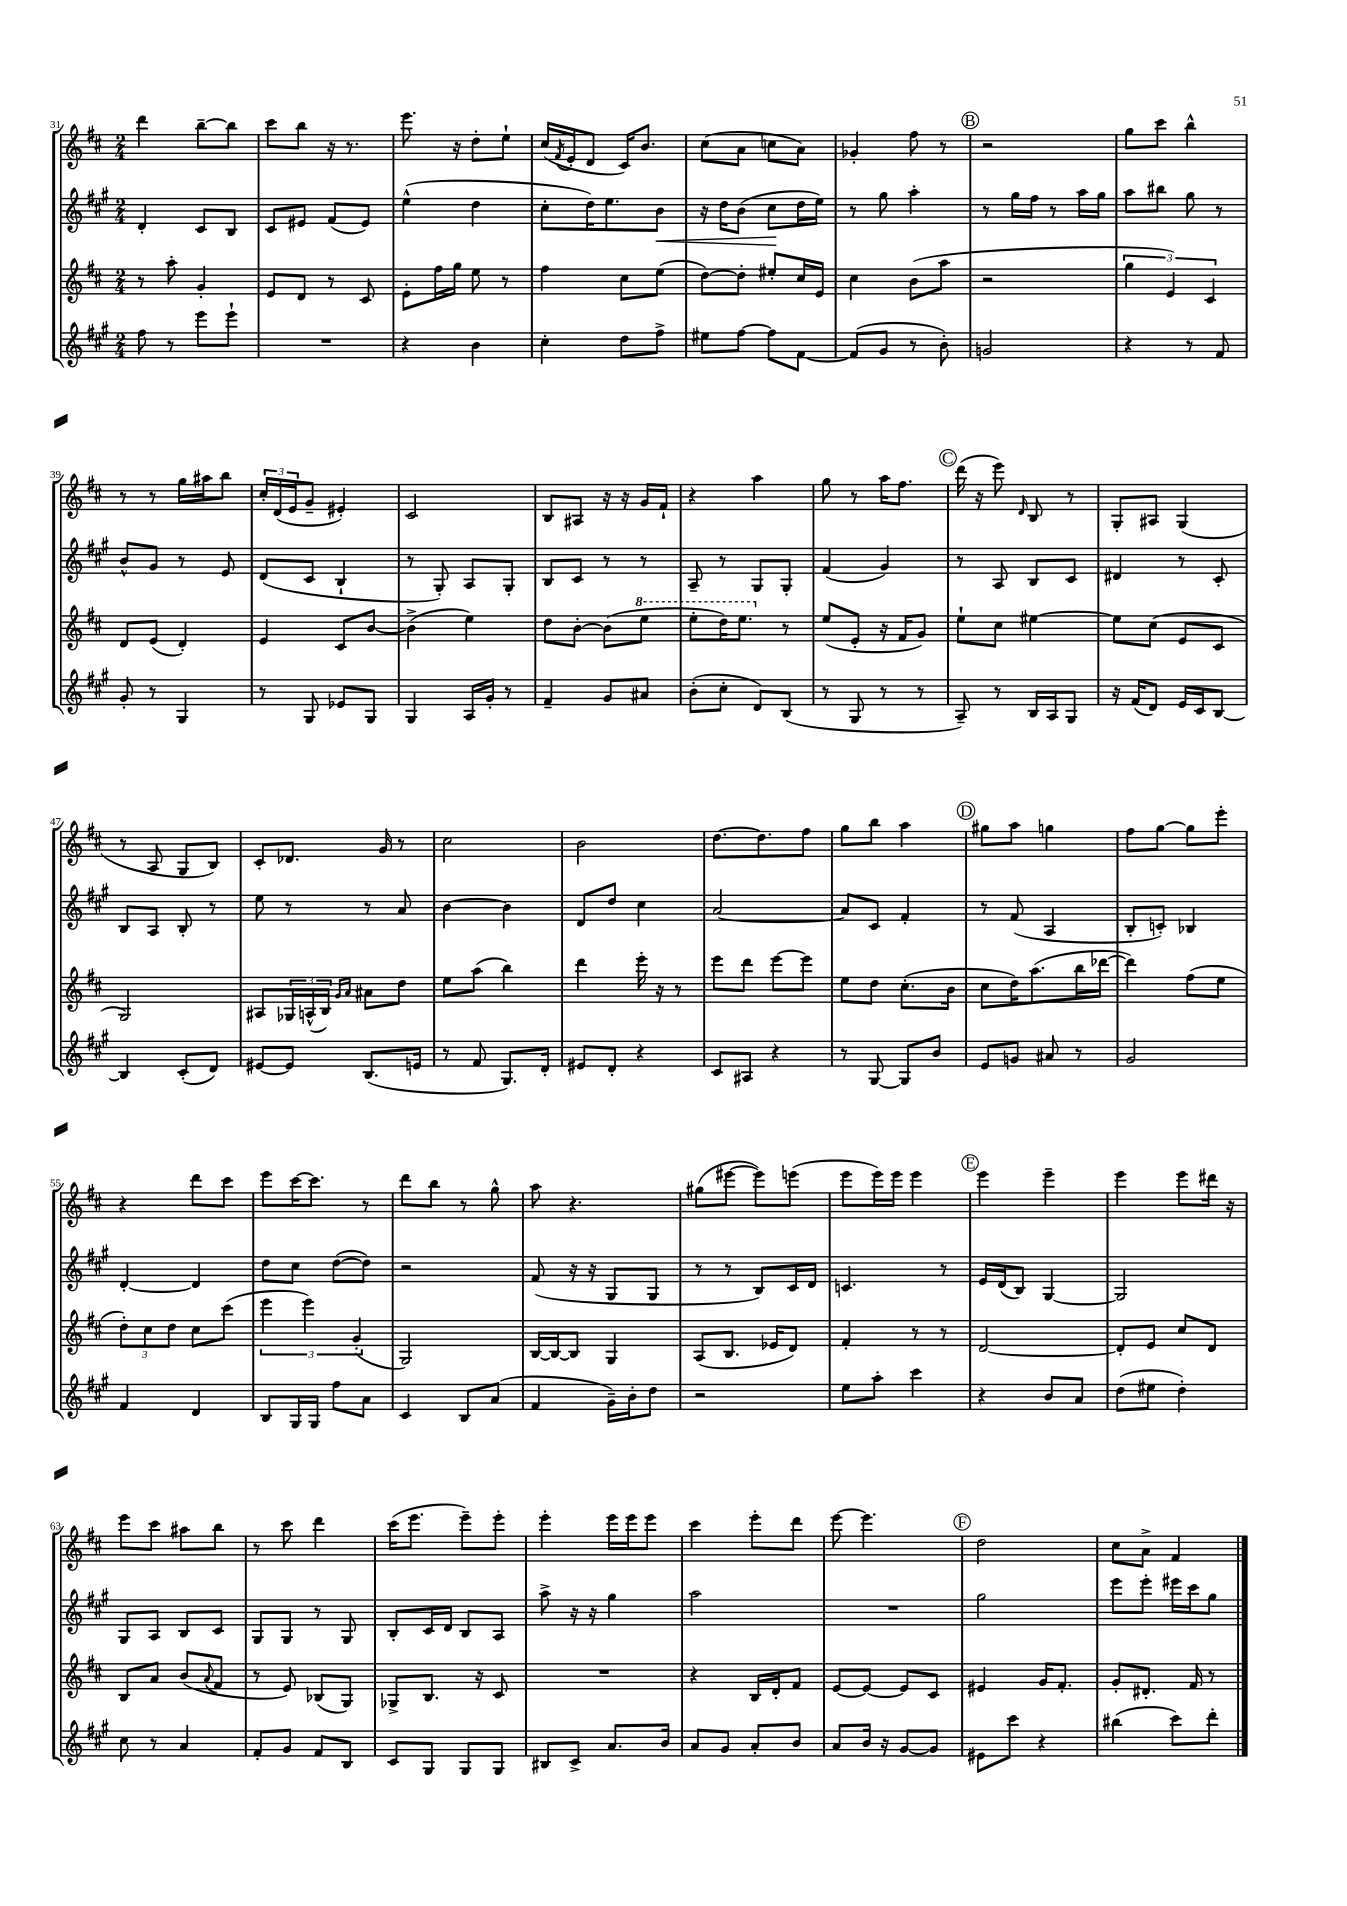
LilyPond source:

<<
\new StaffGroup <<
\new Staff = "s0" {
    \clef treble \key d \major \numericTimeSignature \time 2/4
    d'''4 b''8~-- b''8 |
    cis'''8 b''8 r16 r8. |
    e'''8. r16 d''8-. e''8-! |
    cis''16( \acciaccatura { fis'8 } e'16-. d'8 cis'16) b'8. |
    cis''8( a'8 c''8 a'8) |
    ges'4-. fis''8 r8 |
    \mark \markup { \circle "B" } r2 |
    g''8 cis'''8 b''4-^ |
    r8 r8 g''16 ais''16 b''8 |
    \tuplet 3/2 { cis''16-. d'16( e'16 } g'8-- eis'4-.) |
    cis'2 |
    b8 ais8 r16 r16 g'16 fis'16-! |
    r4 a''4 |
    g''8 r8 a''16 fis''8. |
    \mark \markup { \circle "C" } d'''16( r16 e'''8) \grace { d'16 } b8 r8 |
    g8-. ais8 g4( |
    r8 a8 g8 b8) |
    cis'8-. des'8. g'16 r8 |
    cis''2 |
    b'2 |
    d''8.~ d''8. fis''8 |
    g''8 b''8 a''4 |
    \mark \markup { \circle "D" } gis''8 a''8 g''4 |
    fis''8 g''8~ g''8 e'''8-. |
    r4 d'''8 cis'''8 |
    e'''8 cis'''16~ cis'''8. r8 |
    d'''8 b''8 r8 g''8-^ |
    a''8 r4. |
    gis''8( eis'''8~ eis'''8) e'''8( |
    e'''8 e'''16) e'''16 e'''4 |
    \mark \markup { \circle "E" } e'''4 e'''4-- |
    e'''4 e'''8 dis'''16 r16 |
    e'''8 cis'''8 ais''8 b''8 |
    r8 cis'''8 d'''4 |
    cis'''16( e'''8. e'''8--) e'''8-. |
    e'''4-. e'''16 e'''16 e'''8 |
    cis'''4 e'''8-. d'''8 |
    e'''8~ e'''4. |
    \mark \markup { \circle "F" } d''2 |
    cis''8 a'8-> fis'4 \bar "|." |
}
\new Staff = "s1" {
    \clef treble \key a \major \numericTimeSignature \time 2/4
    d'4-. cis'8 b8 |
    cis'8 eis'8 fis'8( eis'8) |
    e''4-^( d''4 |
    cis''8-. d''16) e''8. b'8\< |
    r16 d''16 b'8( cis''8\! d''16 e''16) |
    r8 gis''8 a''4-. |
    \mark \markup { \circle "B" } r8 gis''16 fis''16 r8 a''16 gis''16 |
    a''8 bis''8 gis''8 r8 |
    b'8-^ gis'8 r8 e'8 |
    d'8( cis'8 b4-! |
    r8 gis8-.) a8 gis8-. |
    b8 cis'8 r8 r8 |
    a8-- r8 gis8 gis8-. |
    fis'4( gis'4) |
    \mark \markup { \circle "C" } r8 a8 b8 cis'8 |
    dis'4 r8 cis'8-. |
    b8 a8 b8-. r8 |
    e''8 r8 r8 a'8 |
    b'4~ b'4 |
    d'8 d''8 cis''4 |
    a'2~ |
    a'8 cis'8 fis'4-. |
    \mark \markup { \circle "D" } r8 fis'8( a4 |
    b8-. c'8-.) bes4 |
    d'4~-. d'4 |
    d''8 cis''8 d''8~( d''8) |
    r2 |
    fis'8( r16 r16 gis8 gis8 |
    r8 r8 b8) cis'16 d'16 |
    c'4. r8 |
    \mark \markup { \circle "E" } e'16 d'16( b8) gis4~ |
    gis2 |
    gis8 a8 b8 cis'8 |
    gis8 gis8 r8 gis8 |
    b8-. cis'16 d'16 b8 a8 |
    a''8-> r16 r16 gis''4 |
    a''2 |
    R2 |
    \mark \markup { \circle "F" } gis''2 |
    e'''8 e'''8-. eis'''16 cis'''16 gis''8 \bar "|." |
}
\new Staff = "s2" {
    \clef treble \key d \major \numericTimeSignature \time 2/4
    r8 a''8-. g'4-. |
    e'8 d'8 r8 cis'8 |
    e'8-. fis''16 g''16 e''8 r8 |
    fis''4 cis''8 e''8( |
    d''8~) d''8-. eis''8-. cis''16 e'16 |
    cis''4 b'8( a''8 |
    \mark \markup { \circle "B" } r2 |
    \tuplet 3/2 { g''4 e'4) cis'4 } |
    d'8 e'8( d'4-.) |
    e'4 cis'8 b'8~ |
    b'4->( e''4) |
    d''8 b'8~-. b'8( \ottava #1 e'''8 |
    e'''8-. d'''16) e'''8. \ottava #0 r8 |
    e''8( e'8-. r16 fis'16 g'8) |
    \mark \markup { \circle "C" } e''8-! cis''8 eis''4~ |
    eis''8 cis''8( e'8 cis'8 |
    g2) |
    ais8 \tuplet 3/2 { ges16 a16-^( b16) } \grace { g'16 a'16 } ais'8 d''8 |
    e''8 a''8( b''4) |
    d'''4 e'''16-. r16 r8 |
    e'''8 d'''8 e'''8~ e'''8 |
    e''8 d''8 cis''8.-.( b'16 |
    \mark \markup { \circle "D" } cis''8 d''16) a''8.( b''16 des'''16~ |
    des'''4) fis''8( e''8 |
    \tuplet 3/2 { d''8-.) cis''8 d''8 } cis''8 cis'''8( |
    \tuplet 3/2 { e'''4 e'''4) g'4-.( } |
    g2) |
    b16~ b16~ b8 g4 |
    a8( b8. ees'16 d'8) |
    fis'4-. r8 r8 |
    \mark \markup { \circle "E" } d'2~ |
    d'8-. e'8 cis''8 d'8 |
    b8 a'8 b'8( \appoggiatura { a'8 } fis'8 |
    r8 e'8) bes8( g8) |
    ges8-> b8. r16 cis'8 |
    R2 |
    r4 b16 d'16-. fis'8 |
    e'8~ e'8~ e'8 cis'8 |
    \mark \markup { \circle "F" } eis'4 g'16 fis'8.-. |
    g'8-. dis'8.-. fis'16 r8 \bar "|." |
}
\new Staff = "s3" {
    \clef treble \key a \major \numericTimeSignature \time 2/4
    fis''8 r8 e'''8 e'''8-! |
    R2 |
    r4 b'4 |
    cis''4-. d''8 fis''8-> |
    eis''8 fis''8~ fis''8 fis'8~ |
    fis'8( gis'8 r8 b'8-.) |
    \mark \markup { \circle "B" } g'2 |
    r4 r8 fis'8 |
    gis'8-. r8 gis4 |
    r8 gis8 ees'8 gis8 |
    gis4 a16 gis'16-. r8 |
    fis'4-- gis'8 ais'8 |
    b'8-.( cis''8-. d'8) b8( |
    r8 gis8 r8 r8 |
    \mark \markup { \circle "C" } a8--) r8 b16 a16 gis8 |
    r16 fis'16( d'8) e'16 cis'16 b8~ |
    b4 cis'8-.( d'8) |
    eis'8~ eis'8 b8.( e'16 |
    r8 fis'8 gis8.) d'16-. |
    eis'8 d'8-. r4 |
    cis'8 ais8 r4 |
    r8 gis8~ gis8 b'8 |
    \mark \markup { \circle "D" } e'8 g'8 ais'8 r8 |
    gis'2 |
    fis'4 d'4 |
    b8 gis16 gis16 fis''8 a'8 |
    cis'4 b8 a'8( |
    fis'4 gis'16--) b'16-. d''8 |
    r2 |
    e''8 a''8-. cis'''4 |
    \mark \markup { \circle "E" } r4 b'8 a'8 |
    d''8( eis''8 d''4-.) |
    cis''8 r8 a'4 |
    fis'8-. gis'8 fis'8 b8 |
    cis'8 gis8 gis8 gis8 |
    bis8 cis'8-> a'8. b'16 |
    a'8 gis'8 a'8-. b'8 |
    a'8 b'16 r16 gis'8~ gis'8 |
    \mark \markup { \circle "F" } eis'8 cis'''8 r4 |
    bis''4( cis'''8) d'''8-. \bar "|." |
}
>>
>>
\layout { \context { \Score currentBarNumber = #31 } }
